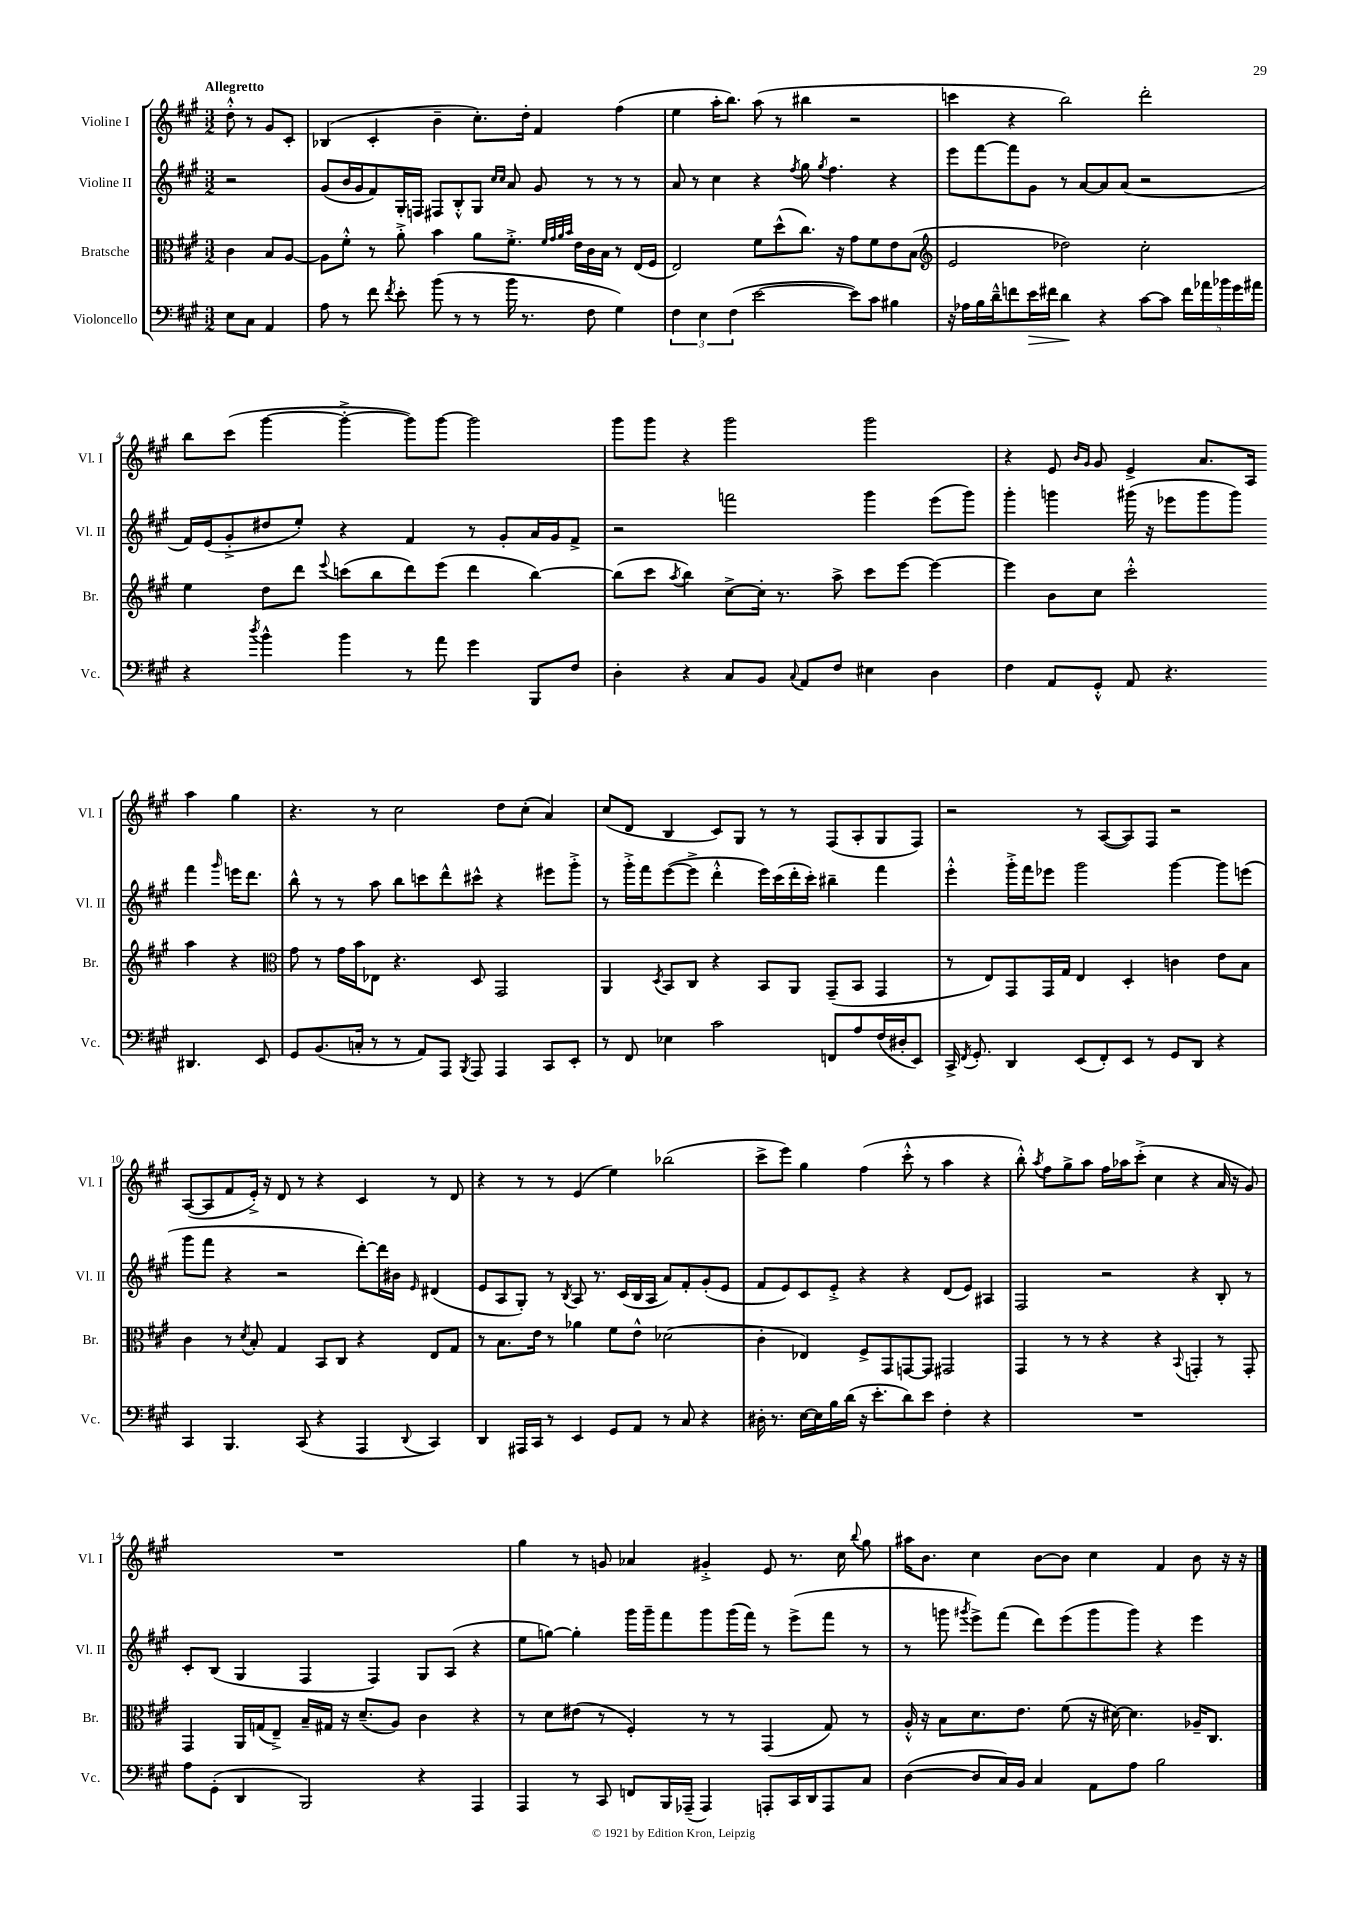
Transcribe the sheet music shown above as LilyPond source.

<<
\new StaffGroup <<
\new Staff = "s0" \with { instrumentName = "Violine I" shortInstrumentName = "Vl. I" } {
    \clef treble \key a \major \numericTimeSignature \time 3/2 \partial 2 \tempo "Allegretto"
    \autoBeamOff d''8-.-^ r8 gis'8[ cis'8]-. |
    bes4( cis'4-. b'4-- cis''8.[-.) d''16]-. fis'4 fis''4( |
    e''4 a''16[-. b''8.]) a''8( r8 bis''4 r2 |
    c'''4 r4 b''2) d'''2-. |
    b''8[ cis'''8]( gis'''4~ gis'''4~-.-> gis'''8[) gis'''8]~ gis'''2 |
    gis'''8[ gis'''8] r4 gis'''2 gis'''2 |
    r4 e'8 \grace { b'16[ gis'16] } gis'8 e'4-> a'8.[ a16] a''4 gis''4 |
    r4. r8 cis''2 d''8[ cis''8]-.( a'4) |
    cis''8[( d'8] b4 cis'8[) gis8] r8 r8 fis8[( a8-. gis8 fis8]) |
    r2 r8 a8[~( a8) fis8] r2 |
    a8[~( a8 fis'8 e'16]-.->) r16 d'8 r8 r4 cis'4 r8 d'8 |
    r4 r8 r8 e'4( e''4) bes''2( |
    cis'''8[-> e'''8]) gis''4 fis''4( cis'''8-.-^ r8 a''4 r4 |
    b''8-.-^) \acciaccatura { a''8 } fis''8[ gis''8-> a''8] fis''16[ aes''16 cis'''8]-.->( cis''4 r4 a'16 r16 gis'8) |
    R1. |
    gis''4 r8 g'8 aes'4 gis'4-.-> e'8 r8. cis''16 \appoggiatura { b''8 } gis''8 |
    ais''16[ b'8.] cis''4 b'8[~ b'8] cis''4 fis'4 b'8 r16 r16 \bar "|." |
}
\new Staff = "s1" \with { instrumentName = "Violine II" shortInstrumentName = "Vl. II" } {
    \clef treble \key a \major \numericTimeSignature \time 3/2 \partial 2
    \autoBeamOff r2 |
    gis'8[( b'16 gis'16 fis'8) gis16-. f16] fis8[ b8-.-^ gis8] \grace { cis''16[ cis''16] } a'8 gis'8 r8 r8 r8 |
    a'8 r8 cis''4 r4 \acciaccatura { fis''8 } gis''8 \acciaccatura { gis''8 } fis''4. r4 |
    e'''8[ fis'''8~ fis'''8 gis'8] r8 a'8[~ a'8 a'8]( r2 |
    fis'16[) e'16( gis'8-.-> dis''8 e''8]-.) r4 fis'4 r8 gis'8[-. a'16 gis'16 fis'8]-> |
    r2 f'''2 gis'''4 e'''8[( gis'''8]) |
    gis'''4-. g'''4 gis'''16( r16 ees'''8[ gis'''8 gis'''8]) fis'''4 \grace { gis'''16 } e'''16[ d'''8.] |
    b''8-^ r8 r8 a''8 b''8[ c'''8 d'''8-^ cis'''8]-^ r4 eis'''8[ gis'''8]-.-> |
    r8 gis'''16[-.-> fis'''16 e'''8~( e'''8]-> d'''4-.-^ e'''16[) cis'''16( d'''16-. cis'''16]-.) bis''4-- fis'''4 |
    e'''4-.-^ gis'''16[-.-> fis'''16 ees'''8] gis'''2 gis'''4~ gis'''8[ e'''8]( |
    gis'''8[ fis'''8] r4 r2 d'''8[~-.) d'''16 bis'16] \grace { e'16 } dis'4( |
    e'8[ a8 gis8]-.) r8 \acciaccatura { b8 } a8 r8. cis'16[( b16 a16] a'8[) fis'8-. gis'8-.( e'8] |
    fis'8[ e'8) cis'8 e'8]-.-> r4 r4 d'8[( e'8]) ais4 |
    fis2 r2 r4 b8-. r8 |
    cis'8[-. b8]( gis4 fis4 fis4) gis8[ a8]( r4 |
    e''8[ g''8]~) g''4-. gis'''16[ gis'''16-- fis'''8 gis'''8 gis'''16( fis'''16]) r8 e'''8[->( fis'''8] r8 |
    r8 g'''8 \acciaccatura { gis'''8 } e'''8[->) fis'''8]( d'''8[) e'''8( gis'''8 gis'''8]) r4 e'''4 \bar "|." |
}
\new Staff = "s2" \with { instrumentName = "Bratsche" shortInstrumentName = "Br." } {
    \clef alto \key a \major \numericTimeSignature \time 3/2 \partial 2
    \autoBeamOff cis'4 b8[ a8]~ |
    a8[ fis'8]-.-^ r8 a'8-.-> b'4 a'8[ fis'8.]-.-> \grace { fis'32[ gis'32 a'32 b'32] } e'16[ cis'16 b16] r8 e16[( fis16] |
    e2) fis'8[ d''8-^( cis''8.]) r16 gis'8[ fis'8 e'8 b8]( |
    \clef treble e'2 des''2) cis''2-. |
    e''4 d''8[ d'''8] \appoggiatura { e'''8 } c'''8[( b''8 d'''8) e'''8]( d'''4 b''4~) |
    b''8[( cis'''8] \acciaccatura { a''8 } b''4) cis''8[~-> cis''16]-. r8. a''8-> cis'''8[ e'''8]~ e'''4~ |
    e'''4 b'8[ cis''8] cis'''2-.-^ a''4 r4 |
    \clef alto gis'8 r8 gis'16[ b'16 ees8] r4. d8 gis,2 |
    a,4 \acciaccatura { d8 } b,8[ cis8] r4 b,8[ a,8] gis,8[--( b,8] gis,4 |
    r8 e8[) gis,8 gis,16 gis16] e4 d4-. c'4 e'8[ b8] |
    cis'4 r8 \acciaccatura { d'8 } b8-. gis4 b,8[ cis8] r4 e8[ gis8] |
    r8 b8.[ e'16] r8 aes'4 fis'8[ e'8]-^ des'2( |
    cis'4-. ees4) fis8[-> gis,8 g,8~ g,8] gis,2 |
    gis,4 r8 r8 r4 r4 \appoggiatura { b,8 } g,4-. r8 g,8-. |
    gis,4 a,16[ g16( e8]--->) b16[-- gis16] r16 d'8.[--( a8]) cis'4 r4 |
    r8 d'8[ eis'8]( r8 fis4-.) r8 r8 gis,4( gis8) r8 |
    a16-.-^ r16 b8[ d'8. e'8.] fis'8( r16 dis'16~) dis'4. aes16[-- cis8.] \bar "|." |
}
\new Staff = "s3" \with { instrumentName = "Violoncello" shortInstrumentName = "Vc." } {
    \clef bass \key a \major \numericTimeSignature \time 3/2 \partial 2
    \autoBeamOff e8[ cis8] a,4 |
    a8 r8 fis'8 \acciaccatura { fis'8 } e'8-. b'8( r8 r8 b'16 r8. fis8 gis4) |
    \tuplet 3/2 { fis4 e4 fis4( } e'2~ e'8[) cis'8] bis4 |
    r16 aes16[ b16 d'16---^ f'8 e'16\> fis'16] d'4\! r4 cis'8[~ cis'8] \tuplet 5/4 { fis'16[ aes'16 bes'16 gis'16 ais'16] } |
    r4 \acciaccatura { d''8 } b'4-^ b'4 r8 a'8 gis'4 b,,8[ fis8] |
    d4-. r4 cis8[ b,8] \appoggiatura { cis8 } a,8[ fis8] eis4 d4 |
    fis4 a,8[ gis,8]-.-^ a,8 r4. dis,4. e,8 |
    gis,8[ b,8.( c16]-. r8 r8 a,8[) a,,8] \acciaccatura { b,,8 } a,,8 a,,4 cis,8[ e,8]-. |
    r8 fis,8 ees4 cis'2 f,8[ a8 fis16( dis16-. e,8]) |
    cis,16-> \acciaccatura { fis,8 } gis,8.-. d,4 e,8[( fis,8-.) e,8] r8 gis,8[ d,8] r4 |
    cis,4 b,,4. cis,8( r4 a,,4 \appoggiatura { d,8 } cis,4) |
    d,4 ais,,16[ cis,16] r8 e,4 gis,8[ a,8] r8 cis8 r4 |
    dis16-. r8. e16[~ e16 b16 d'16]( r16 e'8.[-. d'8) e'8] fis4-. r4 |
    R1. |
    a8[ gis,8]-.( d,4 b,,2) r4 a,,4 |
    a,,4 r8 cis,8 f,8[ b,,16 aes,,16]--( aes,,4) a,,8[-. cis,16 d,16 a,,8 cis8] |
    d4~( d8[ cis16) b,16] cis4 a,8[ a8] b2 \bar "|." |
}
>>
>>
